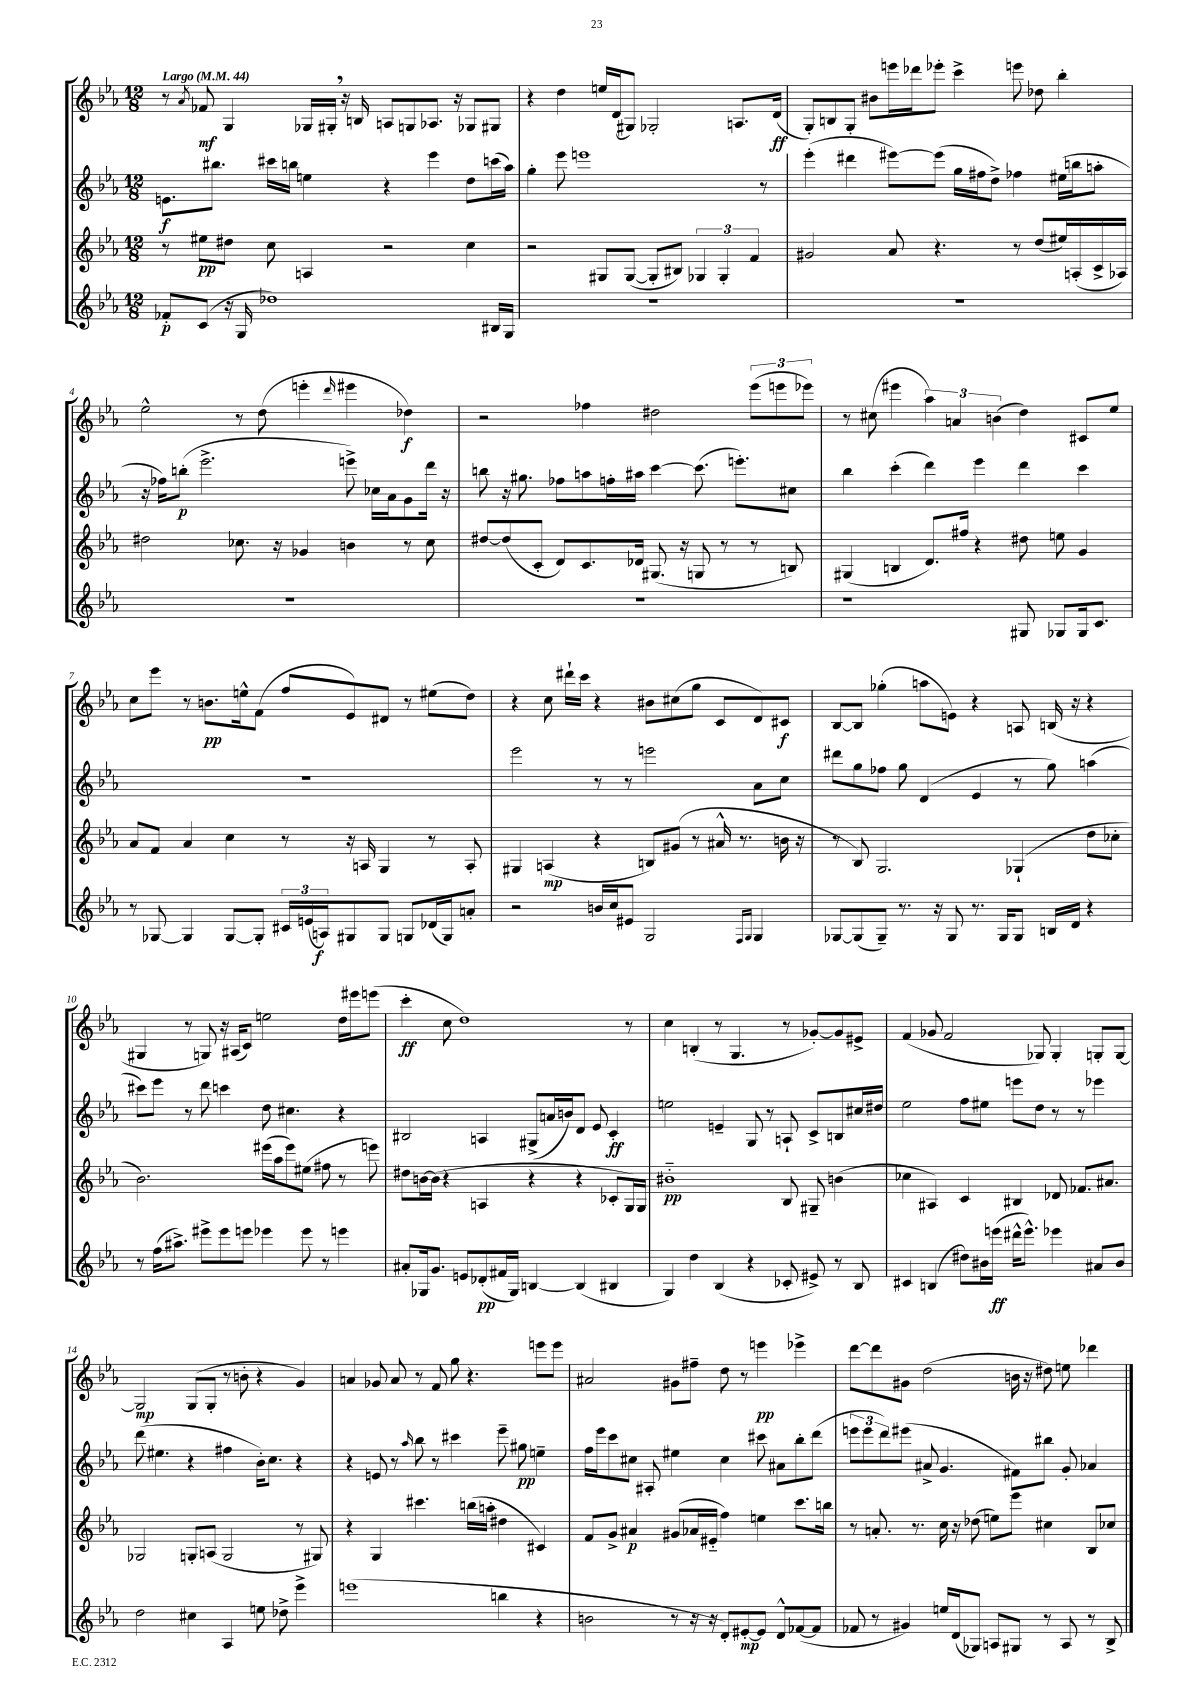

**kern	**kern	**kern	**kern
*staff4	*staff3	*staff2	*staff1
*clefG2	*clefG2	*clefG2	*clefG2
*k[b-e-a-]	*k[b-e-a-]	*k[b-e-a-]	*k[b-e-a-]
*M12/8	*M12/8	*M12/8	*M12/8
*MM44	*MM44	*MM44	*MM44
8f-'	8r	8.e	8r
.	.	.	8qa-
(8c	8ee#	.	8f-
.	.	8.bb#	.
16r	8dd#	.	4G
16G	.	.	.
1dd-)	8cc	16ccc#	.
.	.	16bb	.
.	4A	4ee	16G-
.	.	.	16G#'
.	.	.	16r
.	.	.	16B
.	2r	4r	8A
.	.	.	8G
.	.	4eee-	8.A-
.	.	.	16r
.	4cc	8dd	8G-
16B#	.	(16ccc	8G#
16G	.	16aa-)	.
=	=	=	=
1.r	2r	4gg'	4r
.	.	8eee-	4dd
.	.	1eee	.
.	8G#	.	16ee
.	.	.	(16d
.	([8G#	.	8G#)
.	8G#']	.	2G-'
.	8B#)	.	.
.	6G-	.	.
.	6G-'	.	.
.	.	.	8.A
.	6f	.	.
.	.	8r	.
.	.	.	(16d
=	=	=	=
1.r	2g#	(4eee-'	8G')
.	.	.	8B
.	.	4ddd#	8G'
.	.	.	8b#
.	8a-	[8eee#)	16eee
.	.	.	16ddd-
.	4.r	(8eee#]	8eee-'
.	.	16gg	4ccc^
.	.	16ff#	.
.	.	8dd^)	.
.	8r	4ff-	8eee
.	(8dd	.	8dd-
.	16ee#)	(16ee#	4bb-'
.	(16A'	16bb	.
.	16c^	8aa'	.
.	16A-)	.	.
=	=	=	=
1.r	2dd#	16r	2ee-^^
.	.	16ff-)	.
.	.	(8bb'	.
.	.	2.eee-^	.
.	8.cc-	.	8r
.	.	.	(8dd
.	16r	.	.
.	4g-	.	4eee'
.	.	.	16qqddd
.	4b	8eee^)	4eee#
.	.	16cc-	.
.	.	16a-	.
.	8r	8g	4dd-)
.	8cc-	16ddd	.
.	.	16r	.
=	=	=	=
1.r	[8dd#	8bb	2r
.	(8dd#]	16r	.
.	.	8.gg#	.
.	8c'	.	.
.	8d)	8ff-	.
.	8.c	8aa	4ff-
.	.	16ff'	.
.	16d-	16aa#	.
.	(8.G#	[4ccc	2dd#
.	16r	.	.
.	8G	(8.ccc]	.
.	8r	.	.
.	.	8.eee')	.
.	8r	.	(12eee-
.	.	.	12eee
.	8B)	8cc#	.
.	.	.	12eee-)
=	=	=	=
1r	(4G#	4bb-	8r
.	.	.	(8cc#
.	4B	(4ccc'	4eee#
.	8.d)	4ddd)	6aa-)
.	.	.	6a
.	16ff#	.	.
.	4r	4eee-	.
.	.	.	(6b
8G#	8dd#	4ddd	4dd)
8G-	8ee	.	.
16G-	4g	4ccc	8c#
8.c	.	.	.
.	.	.	8ee-
=	=	=	=
8r	8a-	1.r	8cc
[8G-	8f	.	8eee-
4G-]	4a-	.	8r
.	.	.	8.b
[8G-	4cc	.	.
.	.	.	16ee^^
8G-']	.	.	(8f
24c#	8r	.	8ff
(24e	.	.	.
24A)	.	.	.
8G#	16r	.	8e-)
.	16A	.	.
8G#	4G	.	8d#
8G	.	.	8r
(16d-	8r	.	(8ee#
16G)	.	.	.
8a'	8A'	.	8dd)
=	=	=	=
2r	4G#	2eee-	4r
.	(4A	.	8cc
.	.	.	16ddd#`
.	.	.	16ccc
16b	4r	8r	4r
16cc	.	.	.
8e#	.	8r	.
2G	8B)	2eee	8b#
.	(8g#	.	(8cc#
.	8r	.	8gg
.	16a#^^	.	8c
.	8.r	.	.
16qqF	.	.	.
16qqG	.	.	.
4G	.	8a-	8d)
.	16b	8cc	8c#
.	16r	.	.
=	=	=	=
[8G-	8r	8ddd#	[8B-
(8G-]	8B-)	8gg	8B-]
8G-~)	2.G	8ff-	(4gg-'
8.r	.	8gg	.
.	.	(4d	8aa
16r	.	.	.
8G-	.	.	8e)
8.r	.	4e-	4r
16G-	.	.	.
8G-	(4G-`	8r	8A
16B	.	8gg)	(16B
16d	.	.	16r
4r	8dd	(4aa	4r
.	8cc-'	.	.
=	=	=	=
8r	2.b-)	8ccc#)	4G#
(16ff	.	8eee-	.
8.aa#^)	.	.	.
.	.	8r	8r
8eee#^	.	8ddd	8G)
8eee#	.	4ccc	16r
.	.	.	(16A#
8eee	.	.	8c)
4eee-	(16eee#	8dd	2ee
.	16aa-	.	.
.	8eee#)	4.cc#	.
8eee-	(8ee#	.	.
8r	8ff#	.	.
4eee	8r	4r	16dd
.	.	.	16eee#
.	8eee)	.	(8eee
=	=	=	=
8a#'	8dd#	2B#	4ccc'
16G-	[16b	.	.
8.g	(16b]	.	.
.	4r	.	8cc
8e	.	.	1dd)
(8d-'	4A	4A	.
16f#	.	.	.
16G-)	.	.	.
[4B	4r	(8G#^	.
.	.	16a	.
.	.	16b)	.
(4B]	4r	8d	.
.	.	8e-	.
4B#	8c-'	4c'	.
.	16G)	.	8r
.	16G	.	.
=	=	=	=
4G)	1b#'~	2ee	4cc
4dd	.	.	(4B'
(4B-	.	4e~	8r
.	.	.	4.G
4r	.	8G	.
.	.	8r	.
8c-'	8B-	8A`	8r
8e#^)	8G#~	8c^	[8g-')
8r	(4b	8B	8g-]
8B-	.	16cc#	8e#^
.	.	16dd#	.
=	=	=	=
4c#	4cc-	2ee-	(4f
(4B	4A#)	.	8g-
.	.	.	2f
8dd#)	4c	8ff	.
16b#	.	8ee#	.
(16eee	.	.	.
16ddd#^^	4B#	8eee	.
8.eee^^)	.	.	.
.	.	8dd	8G-)
4eee-	8d-	8r	4G-'
.	8.f-	8r	.
8a#	.	4eee-	8G'
.	8.a#	.	.
8b#	.	.	[8G
=	=	=	=
2dd	2G-	(8ddd	2G]
.	.	4.ee#	.
4cc#	8G'	4r	(8G
.	(8A	.	8G'
4A-	2G	4ff#	8r
.	.	.	8b'
8ee	.	16b-')	4r
.	.	8.cc	.
8dd-^	.	.	.
4eee-^	8r	4r	4g)
.	8G#)	.	.
=	=	=	=
(1eee	4r	4r	4a
.	4G	8e	8g-
.	.	8r	8a
.	.	16qqaa-	.
.	4.ccc#	8bb-	8r
.	.	8r	8f
.	.	4ccc#	8gg
.	(16bb	.	4.r
.	16aa'	.	.
4bb	4dd#	8eee-~	.
.	.	8gg#	.
4r	4c#)	4ee~	8eee
.	.	.	8eee
=	=	=	=
2b	8f	16ff	2a#
.	.	16eee-	.
.	8g^	8ccc	.
.	4a#	8cc#	.
.	.	8A#'	.
8r	(8g#	4ee#	8g#
16r	16a-	.	8ff#~
16r	16e#'~	.	.
8d')	4ff)	4cc#	8dd
[8e#'	.	.	8r
8e#]	4ee	8ccc#	4eee
8d^^	.	8a#	.
([8f-	8.ccc	8bb-'	4eee-^
8f-]	.	(8ddd	.
.	16bb	.	.
=	=	=	=
8f-	8r	12eee	[8ddd
.	.	12eee	.
8r	8.a'	.	8ddd]
.	.	12ddd)	.
4g#)	.	(8eee#	8g#
.	8.r	.	.
.	.	8a#^	(2dd
16ee	16cc	4.g	.
(16d	16r	.	.
8G-)	(8dd-	.	.
8A	8ee)	.	.
8G#	8eee-	8f#)	16b
.	.	.	16r
8r	4cc#	8bb#	8dd#)
8A	.	8g'	8ee
8r	8B-	4a-	4ddd-
8B-^	8cc-	.	.
==	==	==	==
*-	*-	*-	*-
